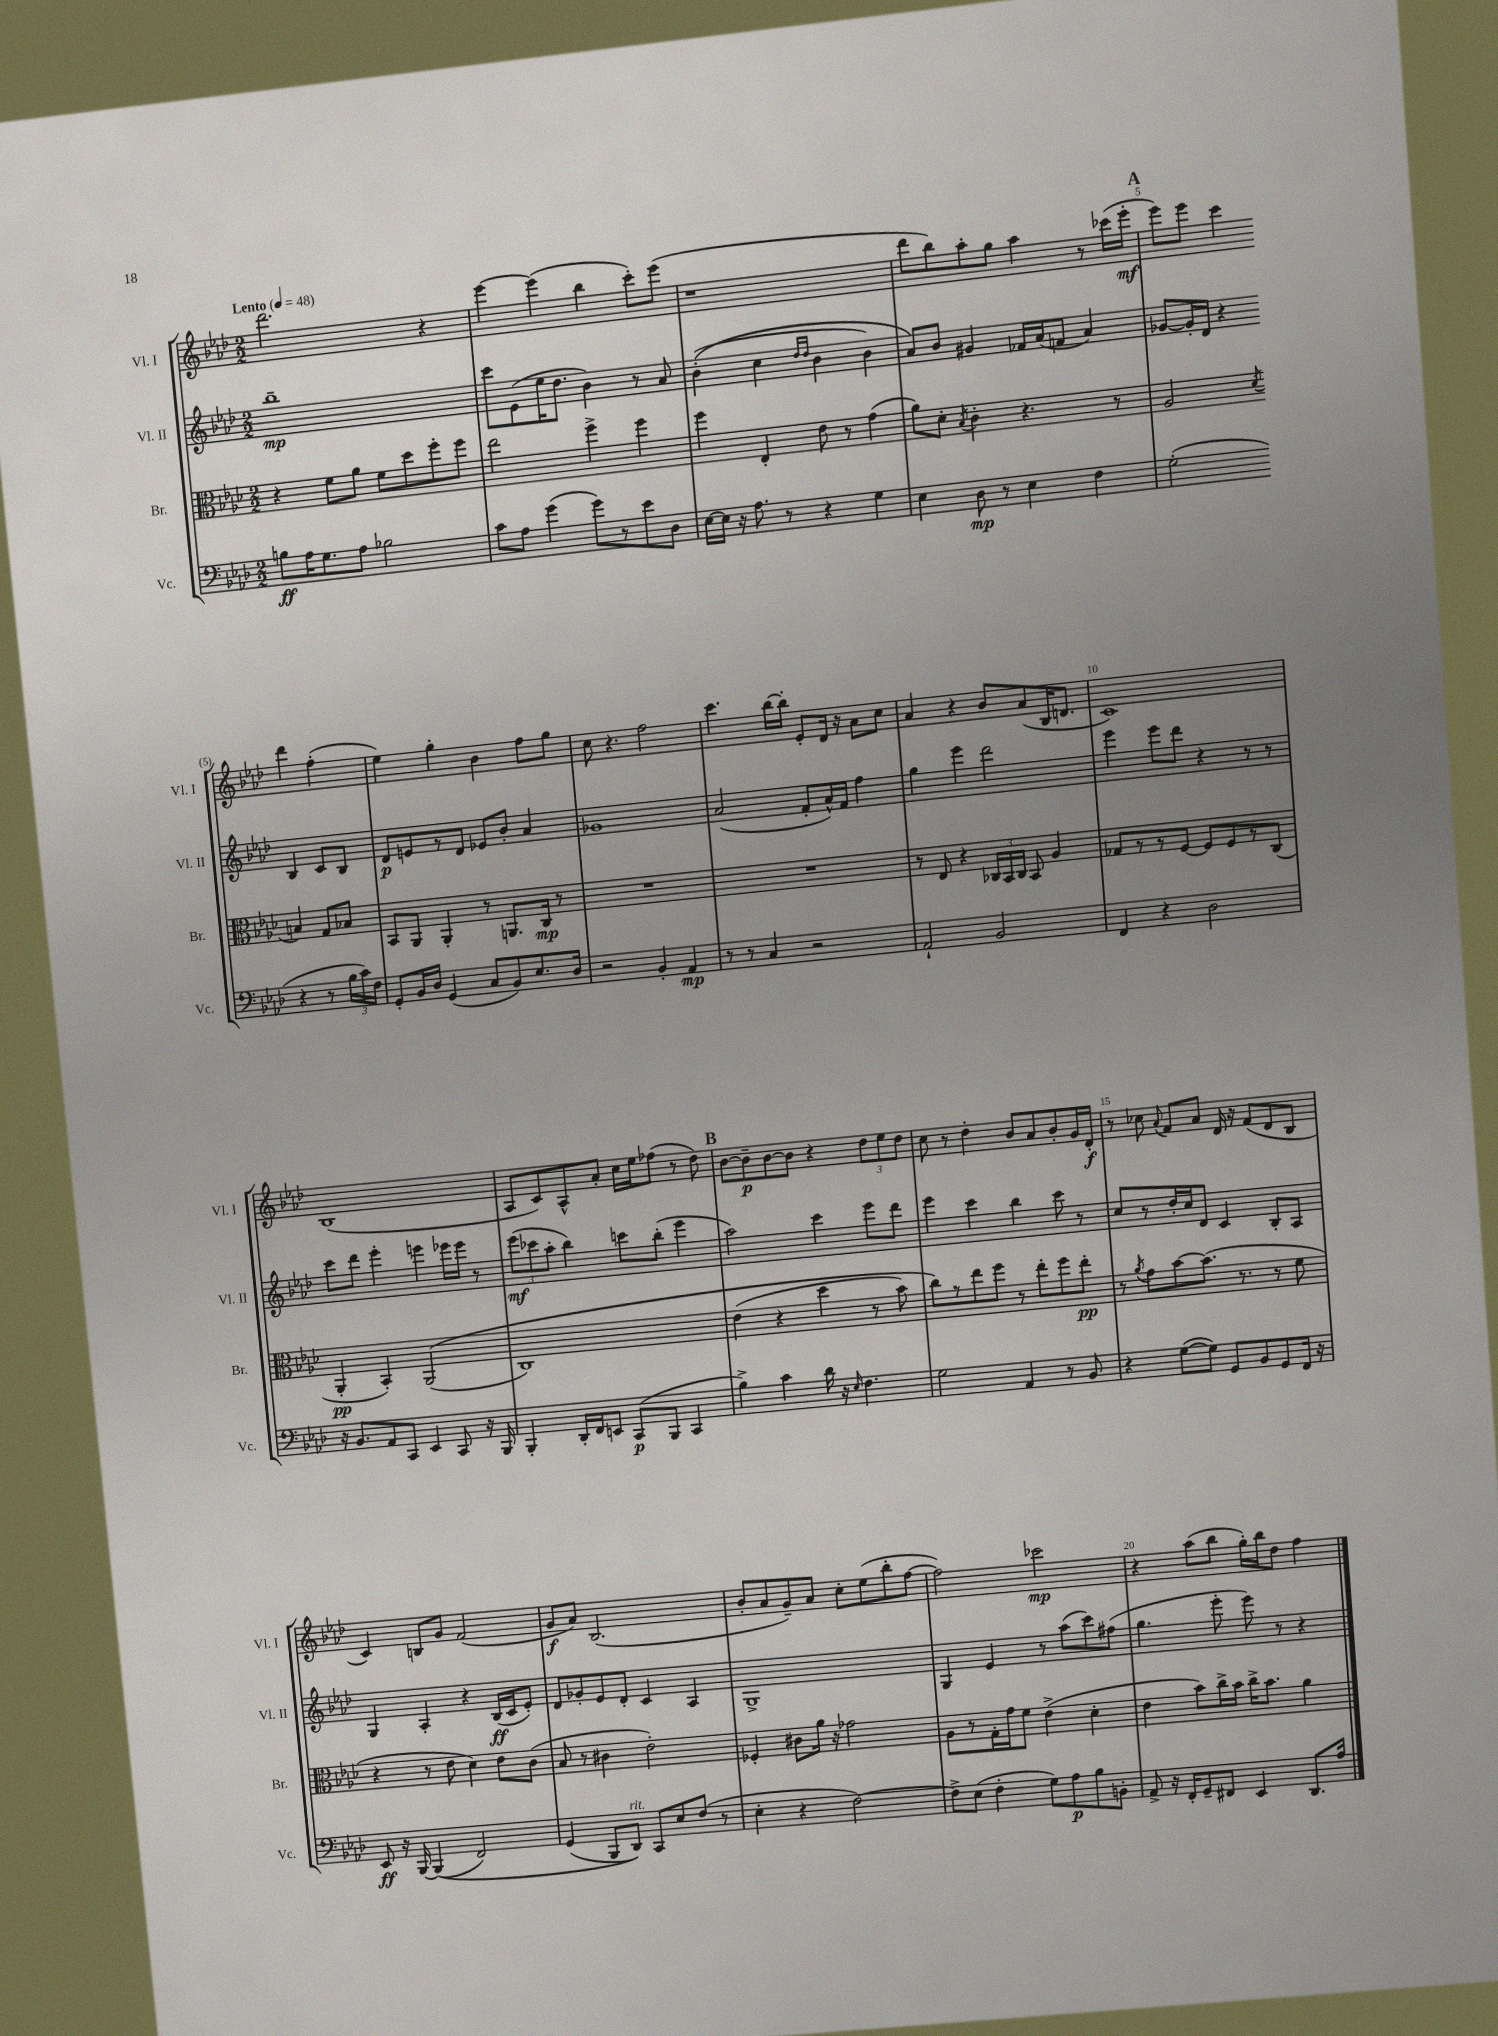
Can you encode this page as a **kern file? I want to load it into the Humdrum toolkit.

**kern	**kern	**kern	**kern
*staff4	*staff3	*staff2	*staff1
*clefF4	*clefC3	*clefG2	*clefG2
*k[b-e-a-d-]	*k[b-e-a-d-]	*k[b-e-a-d-]	*k[b-e-a-d-]
*M2/2	*M2/2	*M2/2	*M2/2
*MM48	*MM48	*MM48	*MM48
8B	4r	1bb-~	2.ddd-
16A-	.	.	.
8.G	.	.	.
.	8f	.	.
8A-	8a-	.	.
2B-	8f	.	.
.	8dd-	.	.
.	8ff'	.	4r
.	8ff	.	.
=	=	=	=
8c	2ee-	8ccc	[4eee-
8A-	.	(8e-	.
(4g	.	16ee-	(4eee-]
.	.	8.dd-	.
8g)	4ff^	4b-)	4bb-
8r	.	.	.
8e-	4ff	8r	8ccc')
8D-	.	8a-	(8eee-
=	=	=	=
[16E-	4ff	&((4b-'	1r
16E-]	.	.	.
16r	.	.	.
8.A-	.	.	.
.	4E-'	4cc	.
8r	.	.	.
.	.	16qqdd-	.
.	.	16qqdd-	.
4r	8e-	4b-	.
.	8r	.	.
4G	(4g	4b-)	.
=	=	=	=
4E-	8a-)	8a-&)	8ddd-
.	8d-'	8b-	8bb-)
.	8qB-	.	.
8D-	4c'	4g#	8aa-'
8r	.	.	8gg
4E-	4.r	16f-	4aa-
.	.	(16a-	.
.	.	8f	.
4F	.	4a-)	8r
.	8r	.	(16ccc-
.	.	.	16eee-'
=	=	=	=
(2G'	2A-	[8g-	8eee-)
.	.	16g-']	8eee-
.	.	16d-	.
.	.	4r	4ccc
.	8qd-	.	.
4r	4B	4B-	4ddd-
8r	8G	8c	(4ff'
24B-	8B-	8B-	.
24c)	.	.	.
24F	.	.	.
=	=	=	=
8GG'	8BB-	8d-	4ee-)
16BB-	8AA-	8e	.
16D-	.	.	.
(4GG	4AA-'	8r	4gg'
.	.	8d-	.
8C	8r	8e-	4b-
8BB-)	8.AA	8b-'	.
8.E-	.	4a-	8ff
.	16C	.	.
.	8r	.	8gg
16D-	.	.	.
=	=	=	=
2r	1r	1g-	8cc
.	.	.	4.r
4BB-'	.	.	2ff
4AA-	.	.	.
=	=	=	=
8r	1r	(2a-	4.ccc
8r	.	.	.
4C	.	.	.
.	.	.	[16bb-
.	.	.	16bb-']
2r	.	8f'	8e-'
.	.	16a-^^)	16d-
.	.	16f	16r
.	.	4ff	8a-
.	.	.	8cc
=	=	=	=
2AA-`	8r	4gg	4a-
.	8E-	.	.
.	4r	4eee-	4r
2BB-	24C-	2ddd-	8b-
.	24BB-	.	.
.	24C-	.	.
.	8BB-	.	(8a-
.	4A-	.	16B-
.	.	.	8.d
=	=	=	=
4FF	8G-	4eee-	1c)
.	8r	.	.
4r	8r	8eee-	.
.	[8F	8ddd-	.
2D-	8F]	4r	.
.	8F	.	.
.	8r	8r	.
.	(8C	8r	.
=	=	=	=
16r	4AA-'	8ccc	(1B-
8.BB-	.	.	.
.	.	8ddd-	.
8AA-	4BB-')	4eee-'	.
8CC	.	.	.
4EE-	&((2AA-	4eee	.
8CC	.	16eee-	.
.	.	16eee-	.
16r	.	8r	.
16BBB-	.	.	.
=	=	=	=
4BBB-'	1C)	(12eee-	8A-
.	.	12ccc-	.
.	.	.	8c)
.	.	12aa-'	.
16DD-'	.	4bb-)	8A-^^
16FF	.	.	.
8EE	.	.	8a-'
(8CC	.	8ccc	16cc
.	.	.	16ee-
8BBB-	.	(8bb-'	(8ff-
4CC	.	4eee-	8r
.	.	.	8dd-)
=	=	=	=
4B-^)	(4e-	2aa-)	[8b-
.	.	.	8b-~]
4c	4r	.	[8b-
.	.	.	8b-]
16d-	4dd-	4ccc	4r
16r	.	.	.
16qqE-	.	.	.
4.F	.	.	.
.	8r	8eee-	12dd-
.	.	.	12ee-
.	8b-)	8ddd-	.
.	.	.	12dd-
=	=	=	=
2G	8cc&)	4eee-	8cc
.	8r	.	8r
.	8ee-	4ccc	4dd-'
.	8ff	.	.
4AA-	8r	4bb-	8b-
.	8ee-'	.	8a-
8r	8ff	8ccc	8b-'
8BB-	8ee-'	8r	16g
.	.	.	16d-'
=	=	=	=
4r	8r	8cc	8r
.	8qa-	.	.
.	8g	8r	8cc-
.	.	.	8qqa-
([8G	[8b-	16dd-'	8f
.	.	16cc	.
8G])	(8.b-]	8d-	8a-
8GG	.	4c	16d-
.	8.r	.	16r
8BB-	.	.	(8f
8GG	8r	8B-'	8d-
16FF	8f	8A-	8B-
16r	.	.	.
=	=	=	=
8EE-	4r	4G	4c)
16r	.	.	.
[16BBB-	.	.	.
&((4BBB-]	8r	4A-'	8B
.	8e-	.	8g
2FF)	4d-)	4r	(2f
.	8e-	(16B-	.
.	.	16c	.
.	(8c	8e-')	.
=	=	=	=
(4GG	8B-	8d-	8g
.	8r	8g-'	8a-)
8BBB-	4c#	8e-	(2.B-
8DD-)&)	.	8d-'	.
8CC	2e-')	4c	.
8E-	.	.	.
(8F	.	4A-	.
8r	.	.	.
=	=	=	=
4E-'	4F-'	1G^	8b-'
.	.	.	8a-
4r	8c#	.	8g~)
.	16a-	.	8a-
.	16r	.	.
[2F)	2g-	.	8cc'
.	.	.	(8ee-
.	.	.	8bb-'
.	.	.	[8ff
=	=	=	=
8F^]	8A-	4G	2ff])
(8E-	8r	.	.
4F'	16G'	4e-	.
.	16g	.	.
.	8f	.	.
8G)	(4e-^	8r	2ccc-
8A-	.	(8aa-	.
8B-	4d-'	8ccc)	.
8BB'	.	(8ff#	.
=	=	=	=
8AA-^	4e-	4.gg	4r
16r	.	.	.
16FF'	.	.	.
8GG~	8b-)	.	(8aa-
8FF#	16cc^	8eee-'	8bb-
.	16b-	.	.
4EE-	16cc^	8eee-)	16gg')
.	8.b-	.	16bb-
.	.	8r	8dd-
8.DD-	4a-	4r	4ff
16A-	.	.	.
==	==	==	==
*-	*-	*-	*-
